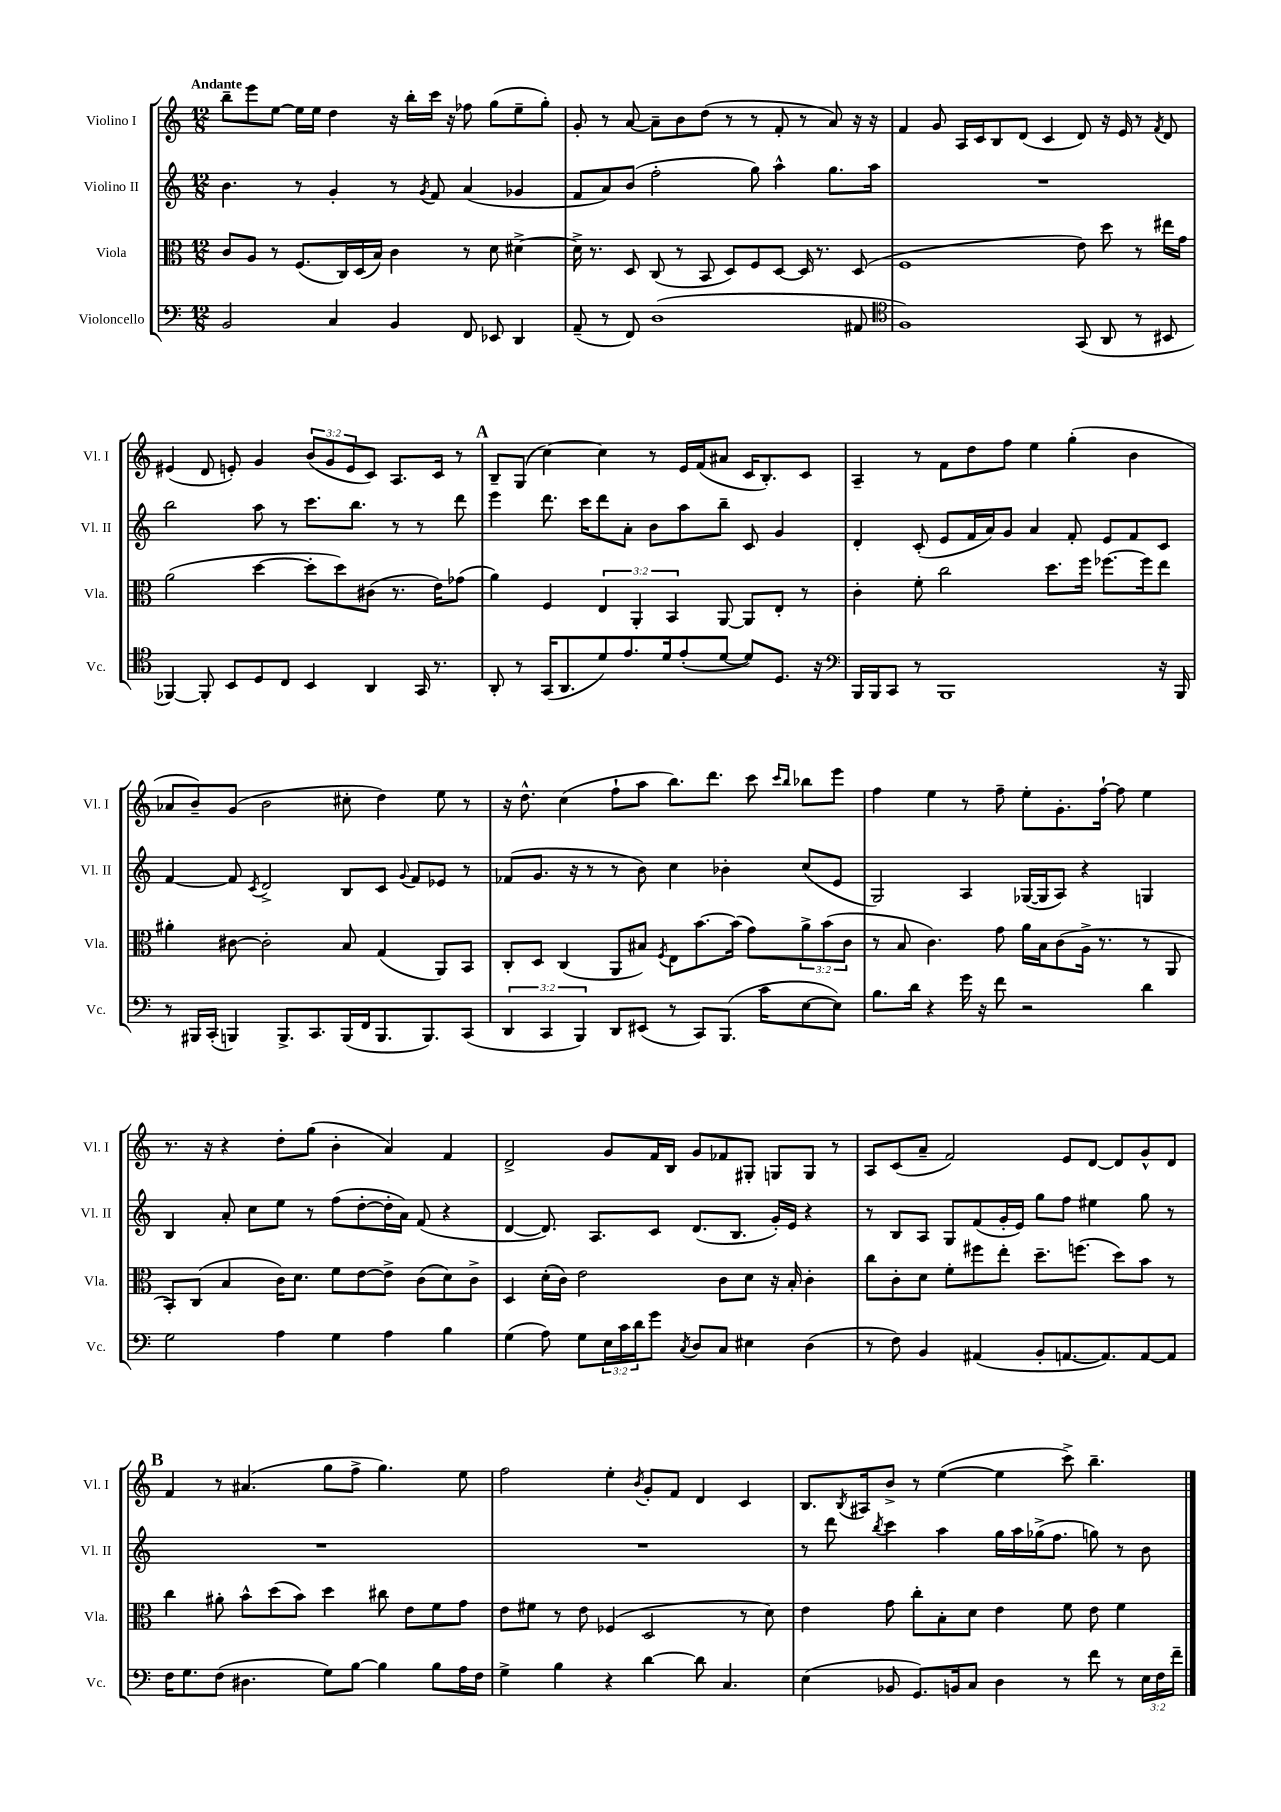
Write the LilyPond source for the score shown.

<<
\new StaffGroup <<
\new Staff = "s0" \with { instrumentName = "Violino I" shortInstrumentName = "Vl. I" } {
    \clef treble \key c \major \numericTimeSignature \time 12/8 \override Staff.TupletNumber.text = #tuplet-number::calc-fraction-text \tempo "Andante"
    b''8-- e'''8 e''8~ e''16 e''16 d''4 r16 b''16-. c'''16 r16 fes''8 g''8( e''8-- g''8-.) |
    g'8-. r8 a'8~ a'8-- b'8 d''8( r8 r8 f'8-. r8 a'8) r16 r16 |
    f'4 g'8 a16 c'16 b8 d'8( c'4 d'8) r16 e'16 r8 \acciaccatura { f'8 } d'8 |
    eis'4( d'8 e'8-.) g'4 \tuplet 3/2 { b'8( g'8 e'8 } c'8) a8. c'16 r8 |
    \mark \markup { \bold "A" } b8-- g8( c''4~) c''4 r8 e'16 f'16( ais'8 c'16 b8.-.) c'8 |
    a4-- r8 f'8 d''8 f''8 e''4 g''4-.( b'4 |
    aes'8 b'8--) g'8( b'2 cis''8-. d''4) e''8 r8 |
    r16 d''8.-^ c''4( f''8-! a''8 b''8.) d'''8. c'''8 \grace { c'''16 b''16 } bes''8 e'''8 |
    f''4 e''4 r8 f''8-- e''8-. g'8.-. f''16~-! f''8 e''4 |
    r8. r16 r4 d''8-. g''8( b'4-. a'4) f'4 |
    d'2-> g'8 f'16 b16 g'8 fes'8 gis8-. g8 g8 r8 |
    a8 c'8( a'8-- f'2) e'8 d'8~ d'8 g'8-^ d'8 |
    \mark \markup { \bold "B" } f'4 r8 ais'4.( g''8 f''8-> g''4.) e''8 |
    f''2 e''4-. \acciaccatura { b'8 } g'8-. f'8 d'4 c'4 |
    b8. \acciaccatura { b8 } ais16 b'8-> r8 e''4~( e''4 c'''8->) b''4.-- \bar "|." |
}
\new Staff = "s1" \with { instrumentName = "Violino II" shortInstrumentName = "Vl. II" } {
    \clef treble \key c \major \numericTimeSignature \time 12/8
    b'4. r8 g'4-. r8 \acciaccatura { g'8 } f'8 a'4( ges'4 |
    f'8 a'8) b'8( f''2-. g''8) a''4-^ g''8. a''16 |
    R1. |
    b''2 a''8 r8 c'''8. b''8. r8 r8 d'''8 |
    \mark \markup { \bold "A" } e'''4 d'''8. c'''16 d'''8 a'8-. b'8 a''8 b''8-- c'8 g'4 |
    d'4-. c'8-.( e'8 f'16 a'16) g'8 a'4 f'8-. e'8 f'8 c'8 |
    f'4~ f'8 \acciaccatura { c'8 } d'2-> b8 c'8 \appoggiatura { g'8 } f'8 ees'8 r8 |
    fes'8( g'8. r16 r8 r8 b'8) c''4 bes'4-. c''8( e'8 |
    g2) a4 ges16~( ges16 a8) r4 g4 |
    b4 a'8-. c''8 e''8 r8 f''8( d''8~-. d''16-. a'16) f'8( r4 |
    d'4~ d'8.) a8. c'8 d'8.( b8. g'16-.) e'16 r4 |
    r8 b8 a8 g8 f'8( g'16-. e'16) g''8 f''8 eis''4 g''8 r8 |
    \mark \markup { \bold "B" } R1. |
    R1. |
    r8 d'''8 \acciaccatura { b''8 } c'''4 a''4 g''16 a''16 ges''16->( f''8. g''8) r8 b'8 \bar "|." |
}
\new Staff = "s2" \with { instrumentName = "Viola" shortInstrumentName = "Vla." } {
    \clef alto \key c \major \numericTimeSignature \time 12/8 \override Staff.TupletNumber.text = #tuplet-number::calc-fraction-text
    c'8 a8 r8 f8.( c16) d16( b16) c'4 r8 d'8 dis'4~-> |
    dis'16-> r8. d8 c8( r8 b,8 d8) f8 d8~ d16 r8. d8( |
    f1 e'8) d''8 r8 eis''16 g'16 |
    a'2( d''4~ d''8-. d''8) cis'8( r8. e'16) ges'8( |
    \mark \markup { \bold "A" } a'4) f4 \tuplet 3/2 { e4 a,4-. b,4 } a,8~ a,8 e8-. r8 |
    c'4-. f'8-. c''2 d''8. f''16 fes''8.~ fes''16 e''8 |
    ais'4-. cis'8~ cis'2-. b8 g4( a,8) b,8 |
    c8-. d8 c4( a,8 bis8) \acciaccatura { f8 } e8 b'8.~ b'16( g'8) \tuplet 3/2 { a'8-> b'8( c'8 } |
    r8 b8 c'4.) g'8 a'16 b16 c'8( a16-> r8. r8 a,8 |
    b,8-.) c8( b4 c'16) d'8. f'8 e'8~ e'8-> c'8( d'8) c'8-> |
    d4 d'16-.( c'16) e'2 c'8 d'8 r16 b16-. c'4-. |
    c''8 c'8-. d'8 f'8-. fis''8 e''8-. d''8.-- f''8.( d''8) b'8 r8 |
    \mark \markup { \bold "B" } c''4 ais'8-. b'8-^ d''8( b'8) d''4 cis''8 e'8 f'8 g'8 |
    e'8 fis'8 r8 e'8 fes4( d2 r8 d'8) |
    e'4 g'8 c''8-. b8-. d'8 e'4 f'8 e'8 f'4 \bar "|." |
}
\new Staff = "s3" \with { instrumentName = "Violoncello" shortInstrumentName = "Vc." } {
    \clef bass \key c \major \numericTimeSignature \time 12/8 \override Staff.TupletNumber.text = #tuplet-number::calc-fraction-text
    b,2 c4 b,4 f,8 ees,8 d,4 |
    a,8--( r8 f,8) d1( ais,8 |
    \clef tenor f1) g,8( a,8 r8 bis,8 |
    fes,4~) fes,8-. b,8 d8 c8 b,4 a,4 g,16 r8. |
    \mark \markup { \bold "A" } a,8-. r8 g,16( a,8. d'8) e'8. d'16 e'8-.( d'8~ d'8) d8. r16 |
    \clef bass b,,16 b,,16 c,8 r8 b,,1 r16 b,,16 |
    r8 bis,,16 c,16-.( b,,4) b,,8.-> c,8. b,,16( f,16 b,,8. b,,8.) c,8( |
    \tuplet 3/2 { d,4 c,4 b,,4) } d,8 eis,8( r8 c,8) b,,8.( c'16 e8~ e8) |
    b8. d'16 r4 g'16 r16 f'8 r2 d'4 |
    g2 a4 g4 a4 b4 |
    g4( a8) g8 \tuplet 3/2 { e16 c'16 d'16 } g'8 \acciaccatura { c8 } d8 c8 eis4 d4( |
    r8 f8) b,4 ais,4( b,8-. a,8.~ a,8.) a,8~ a,8 |
    \mark \markup { \bold "B" } f16 g8. f8( dis4. g8) b8~ b4 b8 a16 f16 |
    g4-> b4 r4 d'4~ d'8 c4. |
    e4( bes,8 g,8.) b,16 c8 d4 r8 f'8 r8 \tuplet 3/2 { e16 f16 f'16-- } \bar "|." |
}
>>
>>
\layout { \context { \Score \remove "Bar_number_engraver" } }
